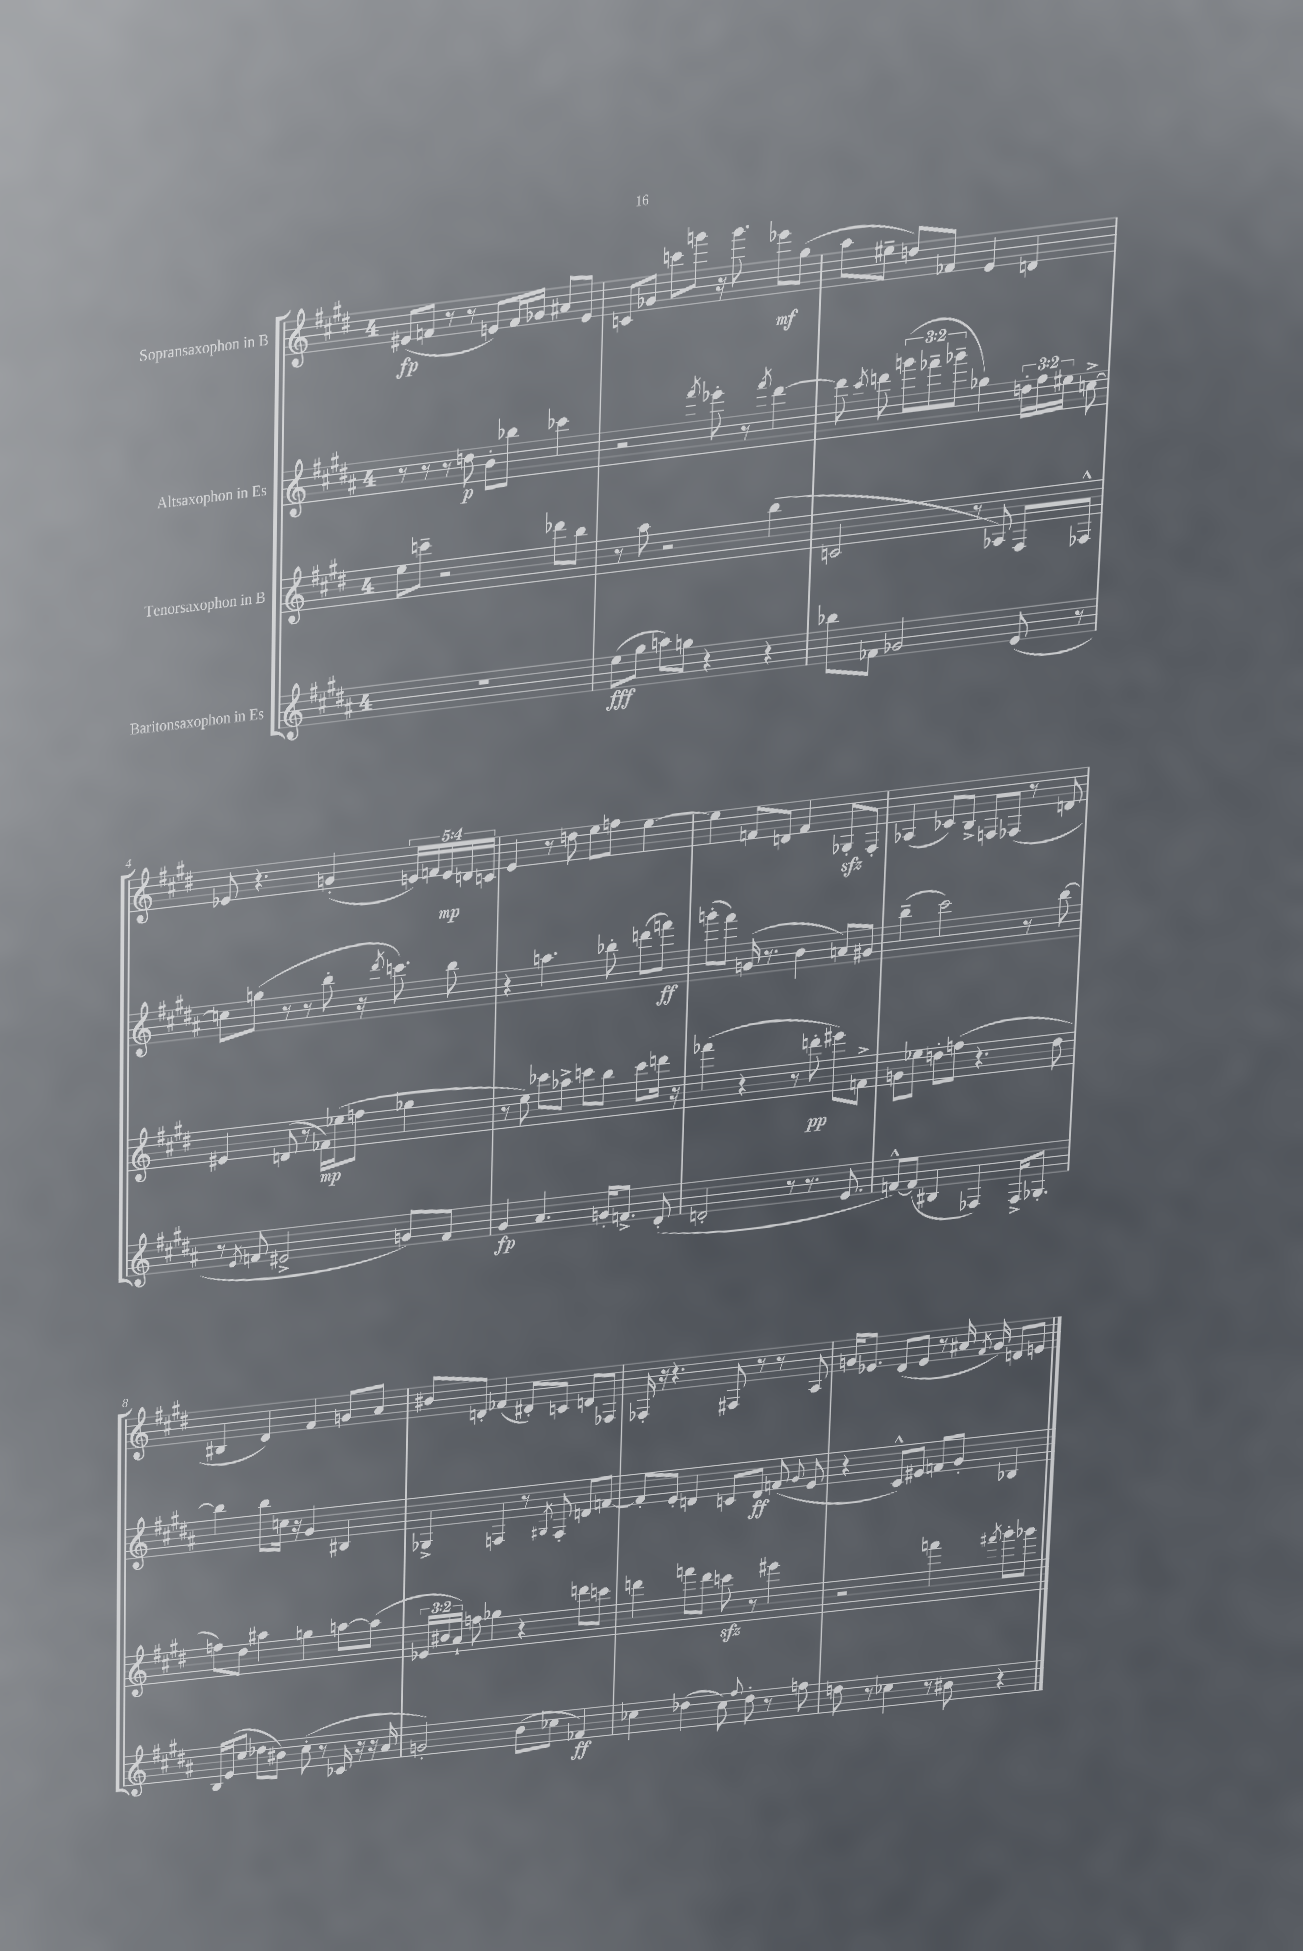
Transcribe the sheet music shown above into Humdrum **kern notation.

**kern	**kern	**kern	**kern
*staff4	*staff3	*staff2	*staff1
*clefG2	*clefG2	*clefG2	*clefG2
*k[f#c#g#d#a#]	*k[f#c#g#d#]	*k[f#c#g#d#a#]	*k[f#c#g#d#]
*M4/4	*M4/4	*M4/4	*M4/4
1r	8ee	8r	(8e#
.	8ccc~	8r	8f
.	2r	8r	8r
.	.	8dd	8r
.	.	8b'	8e)
.	.	8bb-	16f
.	.	.	16g-
.	8ddd-	4ccc-	8a#
.	8bb	.	8e
=	=	=	=
(8ee	8r	2r	8c
8gg#	8aa	.	8g-
8aa)	2r	.	8ccc
8gg	.	.	8ggg
.	.	8qfff#	.
4r	.	8eee-'	16r
.	.	.	8.ggg
.	.	8r	.
.	.	8qfff#	.
4r	(4bb	[4ddd#	8eee-
.	.	.	(8gg#
=	=	=	=
8bb-	2c	8ddd#]	8aa
.	.	8qccc#	.
8f-	.	8ddd	8ee#~
2g-	.	(12ggg	8dd)
.	.	12fff-~	.
.	.	.	8f-
.	.	12ggg-~	.
.	8r	4gg-)	4e
.	8A-)	.	.
(8e	8F#	24dd'	4d
.	.	24ff#	.
.	.	24ee#	.
8r	8F-^^	[8cc^	.
=	=	=	=
8r	4e#	8cc]	8e-
8qe	.	.	.
8f	.	(8gg	4.r
2e#^	(8d	8r	.
.	8r	8r	.
.	16f-)	8bb'	(4g'
.	(16ee-	.	.
.	8ff	16r	.
.	.	8qddd#	.
.	.	8.ccc)	.
8g)	4gg-	.	20e)
.	.	.	20f
.	.	.	20e
8f	.	8bb	.
.	.	.	20d
.	.	.	20c
=	=	=	=
4g#	8r	4r	4e
.	8ee)	.	.
4.a#	8ccc-	4.aa	8r
.	8aa-^	.	8dd
.	8ccc	.	8ee
16g'	8bb	8bb-'	8ff
8.f^	.	.	.
.	8ccc	(8ddd	[4ee
(8d#'	16ddd	8fff)	.
.	16r	.	.
=	=	=	=
2d'	(4fff-	(8ggg'	4ee]
.	.	8fff#)	.
.	4r	(16g	8f
.	.	8.r	.
.	.	.	8d
8r	8r	4b	4f
8.r	8ddd'	.	.
.	8eee#)	8a)	8G-'
8.e	.	.	.
.	8f^	8g#	8F#'
=	=	=	=
[8f^^)	8g	(4bb~	(4A-
(8f]	8ee-	.	.
4B#	8dd'	2ccc#)	8c-)
.	(8ff	.	8B^
4F-)	4.r	.	8F
.	.	.	(8F-
16F-^	.	8r	8r
8.G-'	.	.	.
.	8dd	[8bb	8d
=	=	=	=
16B	8ff)	4bb]	4B#
(16e	.	.	.
8cc#	8dd#	.	.
8dd-	4aa#	8bb	4d#)
8b#)	.	16cc	.
.	.	16r	.
(8cc#'	4gg	4g#	4f#
8r	.	.	.
16c-	[8aa	4B#	8g
16r	.	.	.
16r	(8aa]	.	8a
16a#	.	.	.
=	=	=	=
2g')	24e-	4G-^	8b#
.	24b#	.	.
.	24a`)	.	.
.	8ff	.	8d'
.	4gg-	4F	(4f-
(8b	4r	8r	8d#')
.	.	8qG#	.
8cc-	.	8F'	8c
4f-)	8ddd	8d	8d
.	8ccc	[8f	8F-
=	=	=	=
4cc-	4ddd	8f']	16F-'
.	.	.	16r
.	.	8e'	4.r
(4dd-	8fff	4d	.
.	8ddd	.	.
8cc-)	8ccc	8c	8F#
8qqff#	.	.	.
8dd-'	8r	8d	8r
8r	4eee#	(8f	8r
.	.	8qqg#	.
8ff	.	8e	8A
=	=	=	=
8dd	2r	4r	16g
.	.	.	8.e-
8r	.	.	.
4cc-	.	8c#^^)	(8d#
.	.	8e#	8e-
8r	4fff	8f	8r
8b#	.	8g#'	16a#
.	.	.	8qf#
.	.	.	16g)
.	8qfff#	.	.
4r	8ggg#'	4B-	8d
.	8ggg-	.	8e
==	==	==	==
*-	*-	*-	*-
